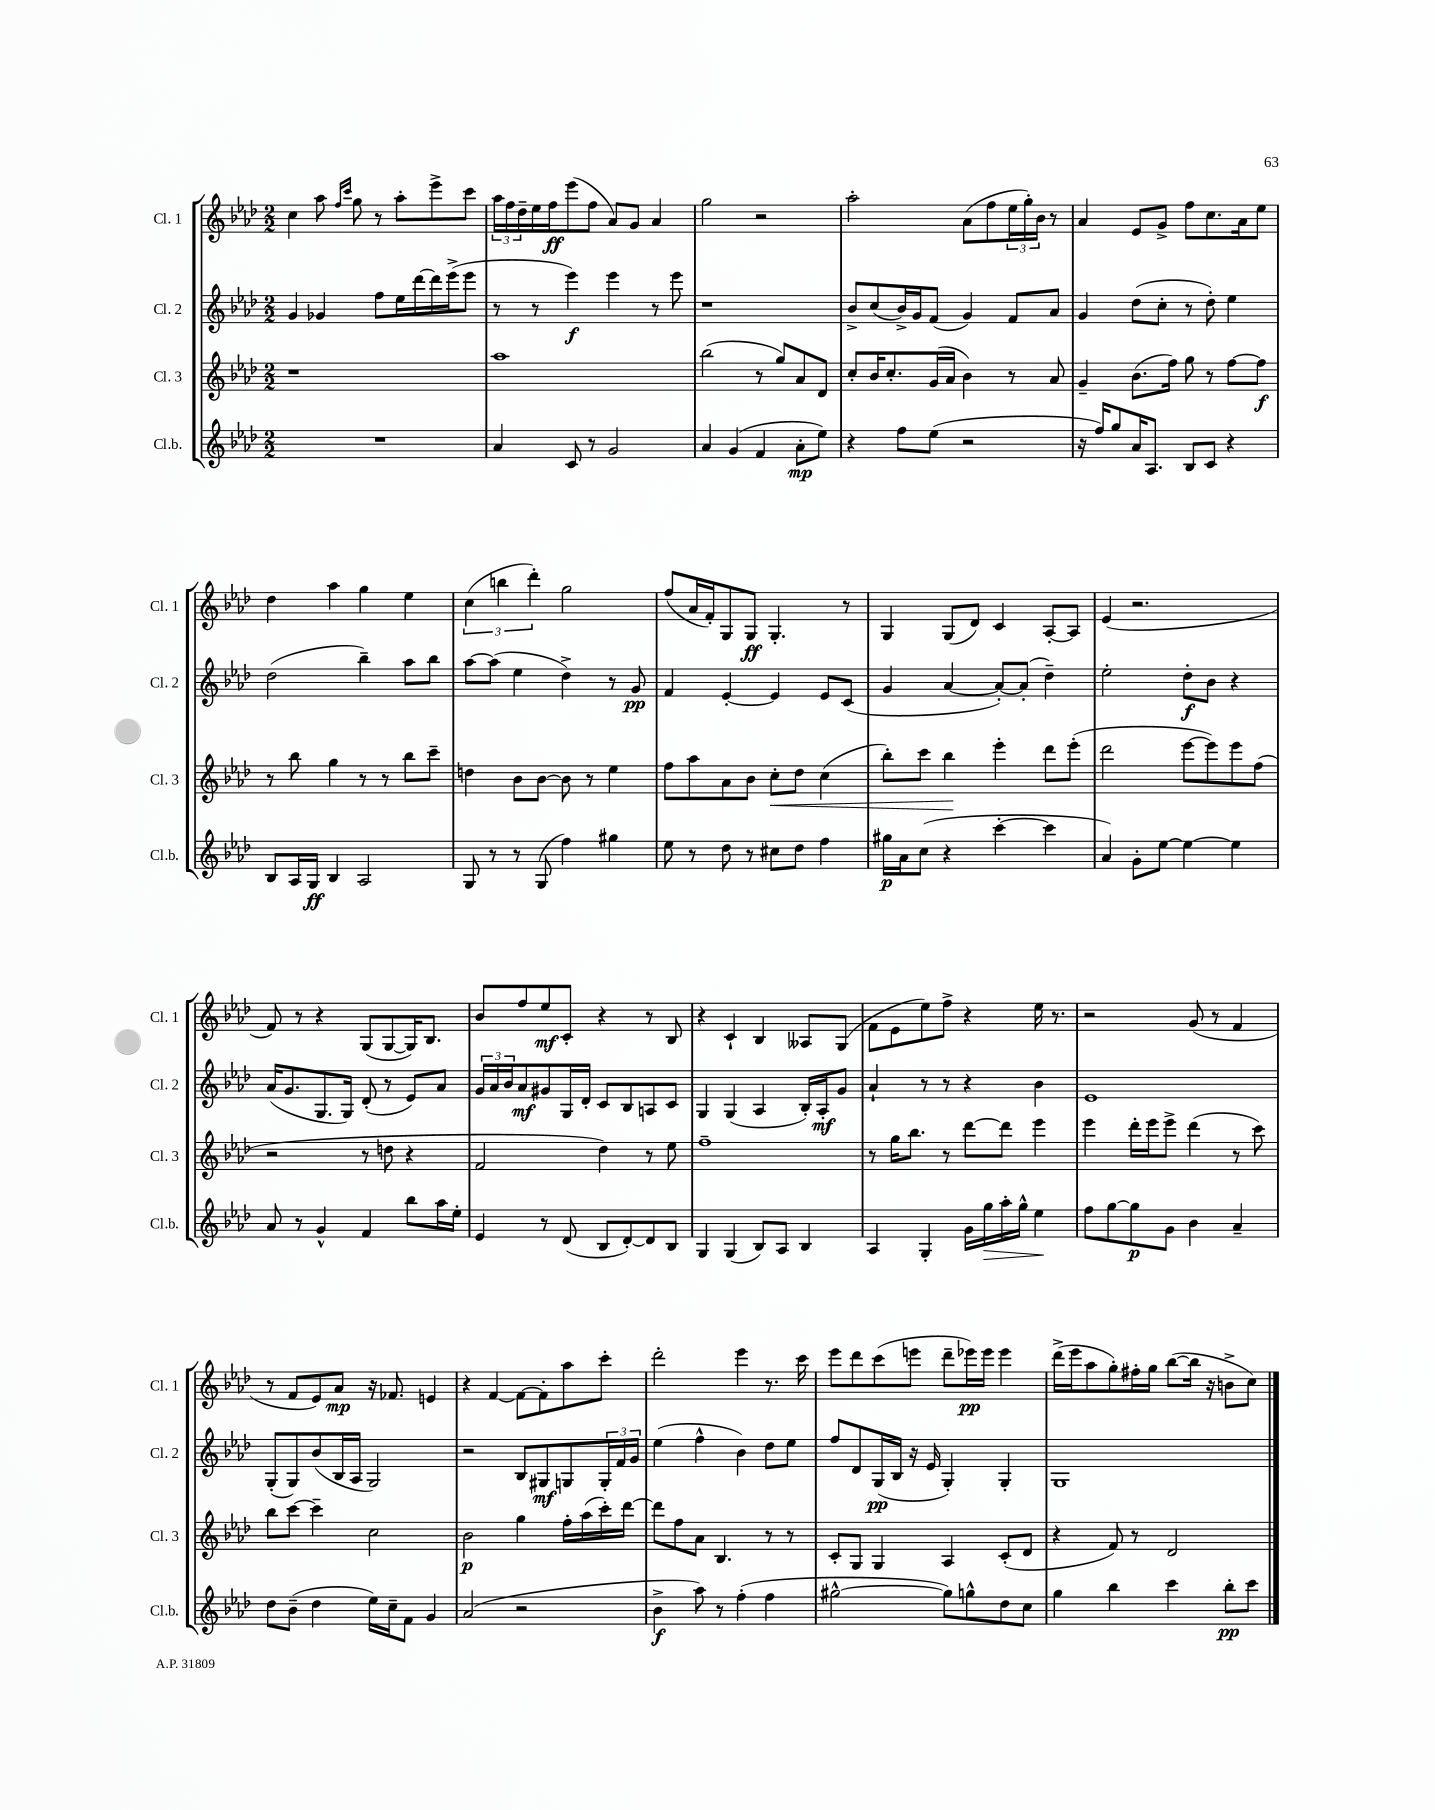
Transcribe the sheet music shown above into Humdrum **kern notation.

**kern	**dynam	**kern	**dynam	**kern	**dynam	**kern	**dynam
*part4	*part4	*part3	*part3	*part2	*part2	*part1	*part1
*staff4	*staff4	*staff3	*staff3	*staff2	*staff2	*staff1	*staff1
*I"Cl.b.	*	*I"Cl. 3	*	*I"Cl. 2	*	*I"Cl. 1	*
*I'Cl.b.	*	*I'Cl. 3	*	*I'Cl. 2	*	*I'Cl. 1	*
*clefG2	*	*clefG2	*	*clefG2	*	*clefG2	*
*k[b-e-a-d-]	*	*k[b-e-a-d-]	*	*k[b-e-a-d-]	*	*k[b-e-a-d-]	*
*M2/2	*	*M2/2	*	*M2/2	*	*M2/2	*
=121	=121	=121	=121	=121	=121	=121	=121
1r	.	1r	.	4g/	.	4cc\	.
.	.	.	.	4g-X/	.	8aa-\	.
.	.	.	.	.	.	16qqff/LL	.
.	.	.	.	.	.	16qqccc/JJ	.
.	.	.	.	.	.	8gg\	.
.	.	.	.	8ff\L	.	8r	.
.	.	.	.	16ee-\L	.	8aa-'\L	.
.	.	.	.	[16ddd-\	.	.	.
.	.	.	.	16ddd-\]	.	8eee-^\	.
.	.	.	.	(16eee-^\J	.	.	.
.	.	.	.	8eee-\J	.	8ccc\J	.
=122	=122	=122	=122	=122	=122	=122	=122
4a-/	.	1aa-	.	8r	.	24aa-\LL	.
.	.	.	.	.	.	24ff\	.
.	.	.	.	.	.	24dd-~\	.
.	.	.	.	8r	.	16ee-\	.
.	.	.	.	.	.	16ff\J	ff
8c/	.	.	.	4eee-\)	f	(8eee-\	.
8r	.	.	.	.	.	8ff\J	.
2g/	.	.	.	4eee-\	.	8a-/L)	.
.	.	.	.	.	.	8g/J	.
.	.	.	.	8r	.	4a-/	.
.	.	.	.	8eee-\	.	.	.
=123	=123	=123	=123	=123	=123	=123	=123
4a-/	.	(2bb-\	.	1r	.	2gg\	.
(4g/	.	.	.	.	.	.	.
4f/	.	8r	.	.	.	2r	.
.	.	8gg/L)	.	.	.	.	.
8a-'\L	mp	8a-/	.	.	.	.	.
8ee-\J)	.	8d-/J	.	.	.	.	.
=124	=124	=124	=124	=124	=124	=124	=124
4r	.	8cc'/L	.	8b-^/L	.	2aa-'\	.
.	.	16b-/K	.	(8cc/	.	.	.
.	.	8.cc'/	.	.	.	.	.
8ff\L	.	.	.	16b-^/L)	.	.	.
.	.	.	.	16g/J	.	.	.
(8ee-\J	.	(16g/L	.	(8f/J	.	.	.
.	.	16a-/JJ	.	.	.	.	.
2r	.	4b-\)	.	4g/)	.	(8a-\L	.
.	.	.	.	.	.	8ff\	.
.	.	8r	.	8f/L	.	24ee-\L	.
.	.	.	.	.	.	24gg'\)	.
.	.	.	.	.	.	24b-\JJ	.
.	.	8a-/	.	8a-/J	.	8r	.
=125	=125	=125	=125	=125	=125	=125	=125
16r	.	4g~/	.	4g/	.	4a-/	.
16ff/KL)	.	.	.	.	.	.	.
8gg/	.	.	.	.	.	.	.
16a-/K	.	(8.b-\L	.	(8dd-\L	.	8e-/L	.
8.A-/J	.	.	.	.	.	.	.
.	.	.	.	8cc'\J	.	8g^/J	.
.	.	16ff\Jk)	.	.	.	.	.
8B-/L	.	8gg\	.	8r	.	8ff\L	.
8c/J	.	8r	.	8dd-'\)	.	8.cc\	.
4r	.	[8ff\L	.	4ee-\	.	.	.
.	.	.	.	.	.	16a-\k	.
.	.	8ff\J]	f	.	.	8ee-\J	.
!!LO:LB:g=z
=126	=126	=126	=126	=126	=126	=126	=126
8B-/L	.	8r	.	(2dd-\	.	4dd-\	.
16A-/L	.	8bb-\	.	.	.	.	.
16G/JJ	ff	.	.	.	.	.	.
4B-/	.	4gg\	.	.	.	4aa-\	.
2A-/	.	8r	.	4bb-~\)	.	4gg\	.
.	.	8r	.	.	.	.	.
.	.	8bb-\L	.	8aa-\L	.	4ee-\	.
.	.	8ccc~\J	.	8bb-\J	.	.	.
=127	=127	=127	=127	=127	=127	=127	=127
8G/	.	4ddn\	.	[8aa-\L	.	(6cc\	.
8r	.	.	.	(8aa-\J]	.	.	.
.	.	.	.	.	.	6bbn\	.
8r	.	8b-\L	.	4ee-\	.	.	.
.	.	.	.	.	.	6ddd-'\)	.
(8G/	.	[8b-\J	.	.	.	.	.
4ff\)	.	8b-\]	.	4dd-^\)	.	2gg\	.
.	.	8r	.	.	.	.	.
4gg#X\	.	4ee-\	.	8r	.	.	.
.	.	.	.	8g/	pp	.	.
=128	=128	=128	=128	=128	=128	=128	=128
8ee-\	.	8ff\L	.	4f/	.	(8ff/L	.
8r	.	8aa-\	.	.	.	16a-/L	.
.	.	.	.	.	.	16f'/J)	.
8dd-\	.	8a-\	.	[4e-'/	.	8G/	.
8r	.	8b-\J	.	.	.	8G/J	ff
!	!	!	!LO:HP:b	!	!	!	!
8cc#X\L	.	8cc'\L	<	4e-/]	.	4.G'/	.
8dd-\J	.	8dd-\J	.	.	.	.	.
4ff\	.	(4cc\	.	8e-/L	.	.	.
.	.	.	.	(8c/J	.	8r	.
=129	=129	=129	=129	=129	=129	=129	=129
16gg#X\LL	p	8bb-'\L)	.	4g/	.	4G/	.
16a-\J	.	.	.	.	.	.	.
(8cc\J	.	8ccc\J	.	.	.	.	.
4r	.	4bb-\	.	[4a-/	.	(8G/L	.
.	.	.	.	.	.	8d-/J)	.
[4ccc'\	.	4eee-'\	[	8a-'/L_)	.	4c/	.
.	.	.	.	(8a-'/J]	.	.	.
4ccc\]	.	8ddd-\L	.	4dd-~\)	.	[8A-'/L	.
.	.	(8eee-'\J	.	.	.	8A-/J]	.
=130	=130	=130	=130	=130	=130	=130	=130
4a-/)	.	2ddd-\	.	2ee-'\	.	(4e-/	.
8g'\L	.	.	.	.	.	2.r	.
[8ee-\J	.	.	.	.	.	.	.
4ee-\_	.	[8eee-\L	.	8dd-'\L	f	.	.
.	.	8eee-\])	.	8b-\J	.	.	.
4ee-\]	.	8eee-\	.	4r	.	.	.
.	.	(8ff\J	.	.	.	.	.
!!LO:LB:g=z
=131	=131	=131	=131	=131	=131	=131	=131
8a-/	.	2r	.	(16a-/KL	.	8f/)	.
.	.	.	.	8.g/	.	.	.
8r	.	.	.	.	.	8r	.
4g^^/	.	.	.	8.G/	.	4r	.
.	.	.	.	16G/Jk)	.	.	.
4f/	.	8r	.	(8d-'/	.	(8G/L	.
.	.	8ddn\	.	8r	.	[8G/	.
8bb-\L	.	4r	.	8e-/L)	.	16G/K])	.
.	.	.	.	.	.	8.B-/J	.
16aa-\L	.	.	.	8a-/J	.	.	.
16ee-'\JJ	.	.	.	.	.	.	.
=132	=132	=132	=132	=132	=132	=132	=132
4e-/	.	2f/	.	24g/LL	.	8b-/L	.
.	.	.	.	24a-/	.	.	.
.	.	.	.	24b-/J	.	.	.
.	.	.	.	8a-/	mf	8ff/	.
8r	.	.	.	8g#X/	.	8ee-/	mf
(8d-/	.	.	.	16G/L	.	8c'/J	.
.	.	.	.	16d-'/JJ	.	.	.
8B-/L	.	4dd-\)	.	8c/L	.	4r	.
[8d-'/)	.	.	.	8B-/	.	.	.
8d-/]	.	8r	.	8An/	.	8r	.
8B-/J	.	8ee-\	.	8c/J	.	8B-/	.
=133	=133	=133	=133	=133	=133	=133	=133
4G/	.	1ff~	.	4G/	.	4r	.
(4G/	.	.	.	(4G/	.	4c`/	.
8B-/L)	.	.	.	4A-/	.	4B-/	.
8A-/J	.	.	.	.	.	.	.
4B-/	.	.	.	16B-'/LL)	.	8A--X/L	.
.	.	.	.	16A-'/J	mf	.	.
.	.	.	.	8g/J	.	(8G/J	.
=134	=134	=134	=134	=134	=134	=134	=134
4A-/	.	8r	.	4a-`/	.	8f\L	.
.	.	16gg\KL	.	.	.	8e-\	.
.	.	8.bb-\J	.	.	.	.	.
4G'/	.	.	.	8r	.	8ee-\)	.
.	.	8r	.	8r	.	8ff^\J	.
16g\LL	.	[8ddd-\L	.	4r	.	4r	.
!	!LO:HP:b	!	!	!	!	!	!
16gg\	>	.	.	.	.	.	.
16aa-'\	.	8ddd-\J]	.	.	.	.	.
16gg^^\JJ	.	.	.	.	.	.	.
4ee-\	.	4eee-\	.	4b-\	.	16ee-\	.
.	.	.	.	.	.	8.r	.
.	]	.	.	.	.	.	.
=135	=135	=135	=135	=135	=135	=135	=135
8ff\L	.	4eee-\	.	1e-	.	2r	.
[8gg\	.	.	.	.	.	.	.
8gg\]	p	16ddd-'\LL	.	.	.	.	.
.	.	16eee-\J	.	.	.	.	.
8g\J	.	8eee-^\J	.	.	.	.	.
4b-\	.	(4ddd-\	.	.	.	(8g/	.
.	.	.	.	.	.	8r	.
4a-~/	.	8r	.	.	.	4f/	.
.	.	8ccc\)	.	.	.	.	.
!!LO:LB:g=z
=136	=136	=136	=136	=136	=136	=136	=136
8dd-\L	.	8bb-\L	.	(8G'/L	.	8r	.
(8b-~\J	.	[8ccc\J	.	8G/)	.	8f/L	.
4dd-\	.	4ccc~\]	.	(8b-/	.	8e-/)	.
.	.	.	.	16B-/L	.	8a-/J	mp
.	.	.	.	16A-/JJ	.	.	.
16ee-\LL)	.	2cc\	.	2G/)	.	16r	.
16cc~\J	.	.	.	.	.	8.f-X/	.
8f\J	.	.	.	.	.	.	.
4g/	.	.	.	.	.	4en/	.
=137	=137	=137	=137	=137	=137	=137	=137
(2a-/	.	2b-\	p	2r	.	4r	.
.	.	.	.	.	.	[4f/	.
2r	.	4gg\	.	8B-/L	.	8f\L_	.
.	.	.	.	8G#X/	mf	8f'\]	.
.	.	16ff'\LL	.	8Gn/	.	8aa-\	.
.	.	(16aa-\	.	.	.	.	.
.	.	16ccc'\)	.	24G'/L	.	8ccc'\J	.
.	.	.	.	24f/	.	.	.
.	.	[16ddd-\JJ	.	.	.	.	.
.	.	.	.	24g/JJ	.	.	.
=138	=138	=138	=138	=138	=138	=138	=138
4b-^\	f	8ddd-\L]	.	(4ee-\	.	2ddd-'\	.
.	.	8ff\	.	.	.	.	.
8aa-\)	.	8a-\J	.	4ff^^\	.	.	.
8r	.	4.B-/	.	.	.	.	.
(4ff'\	.	.	.	4b-\)	.	4eee-\	.
4ff\	.	8r	.	8dd-\L	.	8.r	.
.	.	8r	.	8ee-\J	.	.	.
.	.	.	.	.	.	16ccc\	.
=139	=139	=139	=139	=139	=139	=139	=139
[2gg#X^^\	.	8c'/L	.	8ff/L	.	8eee-\L	.
.	.	8G/J	.	8d-/	.	8ddd-\	.
.	.	4G/	.	(16G/L	pp	(8ccc\	.
.	.	.	.	16B-/JJ	.	.	.
.	.	.	.	16r	.	8eeen\J	.
.	.	.	.	16e-/	.	.	.
8gg#\L])	.	4A-/	.	4G'/)	.	8ddd-~\L	.
8ggn^^\	.	.	.	.	.	16eee-X\L)	pp
.	.	.	.	.	.	16eee-\JJ	.
8dd-\	.	(8c'/L	.	4G'/	.	4eee-\	.
8cc\J	.	8d-/J	.	.	.	.	.
=140	=140	=140	=140	=140	=140	=140	=140
4gg\	.	4r	.	1G	.	(16ddd-^\LL	.
.	.	.	.	.	.	16eee-\J	.
.	.	.	.	.	.	8aa-\	.
4bb-\	.	8f/)	.	.	.	8gg'\)	.
.	.	8r	.	.	.	16ff#X'\L	.
.	.	.	.	.	.	16gg\JJ	.
4ccc\	.	2d-/	.	.	.	([8bb-\L	.
.	.	.	.	.	.	16bb-\Jk]	.
.	.	.	.	.	.	16r	.
8bb-'\L	pp	.	.	.	.	8bn^\L	.
8ccc\J	.	.	.	.	.	8cc\J)	.
==	==	==	==	==	==	==	==
*-	*-	*-	*-	*-	*-	*-	*-
